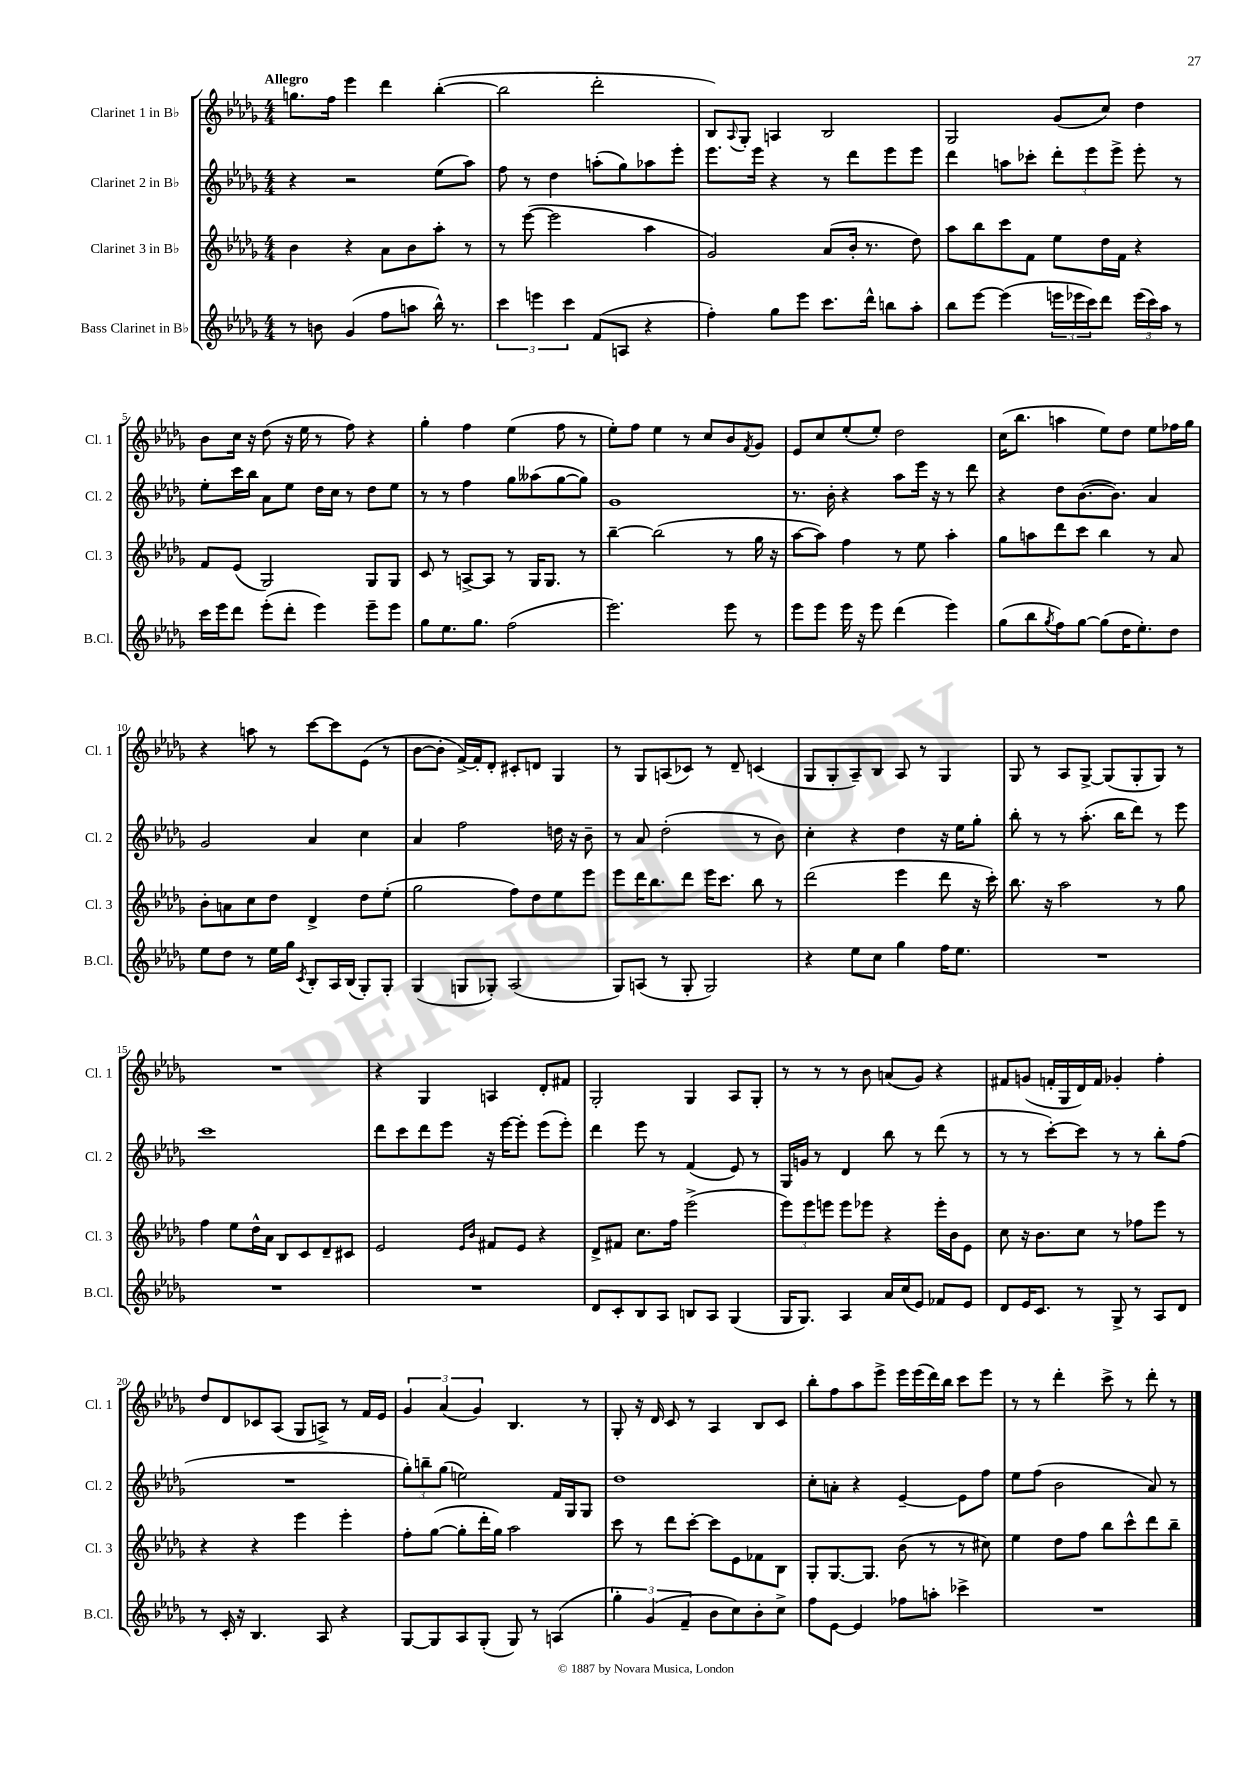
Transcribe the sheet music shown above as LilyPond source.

<<
\new StaffGroup <<
\new Staff = "s0" \with { instrumentName = "Clarinet 1 in Bb" shortInstrumentName = "Cl. 1" } {
    \clef treble \key des \major \numericTimeSignature \time 4/4 \tempo "Allegro"
    g''8. f''16 ees'''4 des'''4 bes''4~-.( |
    bes''2 des'''2-. |
    bes8) \appoggiatura { aes8 } ges8-. a4 bes2 |
    ges2 ges'8( c''8) des''4 |
    bes'8 c''16 r16 des''8( r16 ees''16 r8 f''8) r4 |
    ges''4-. f''4 ees''4( f''8 r8 |
    ees''8-.) f''8 ees''4 r8 c''8 bes'8 \acciaccatura { f'8 } ges'8 |
    ees'8 c''8 ees''8-.( ees''8-.) des''2 |
    c''16( bes''8. a''4 ees''8) des''8 ees''8 fes''16 ges''16 |
    r4 a''8 r8 c'''8~ c'''8 ees'8( r8 |
    bes'8~ bes'8-. f'16~->) f'16-. des'8-. cis'8-. d'8 ges4 |
    r8 ges8 a8( ces'8) r8 des'8-- c'4( |
    ges8 ges8-. aes8--) bes8 aes8 r8 ges4 |
    ges8 r8 aes8 ges8~-> ges8( ges8-. ges8) r8 |
    R1 |
    r4 ges4 a4 des'8-. fis'8 |
    ges2-. ges4 aes8 ges8-. |
    r8 r8 r8 bes'8 a'8( ges'8) r4 |
    fis'8 g'8( f'16-. ges16 des'16) f'16 ges'4-. f''4-. |
    des''8 des'8 ces'8 aes8( ges8 a8->) r8 f'16 ees'16 |
    \tuplet 3/2 { ges'4 aes'4( ges'4) } bes4. r8 |
    ges8-. r16 des'16 c'8 r8 aes4 bes8 c'8 |
    bes''8-. f''8 aes''8 ees'''8-> ees'''16 ees'''16( des'''16) bes''16 c'''8 ees'''8 |
    r8 r8 des'''4-. c'''8-> r8 des'''8-. r8 \bar "|." |
}
\new Staff = "s1" \with { instrumentName = "Clarinet 2 in Bb" shortInstrumentName = "Cl. 2" } {
    \clef treble \key des \major \numericTimeSignature \time 4/4
    r4 r2 ees''8( aes''8) |
    f''8 r8 des''4 a''8-.( ges''8) aes''8 ees'''8-. |
    ees'''8. ees'''16 r4 r8 des'''8 ees'''8 ees'''8 |
    des'''4 a''8 ces'''8-. \tuplet 3/2 { des'''8-. ees'''8 ees'''8-> } ees'''8-. r8 |
    ees''8-. c'''16 bes''16 aes'8 ees''8 des''16 c''16 r8 des''8 ees''8 |
    r8 r8 f''4 ges''8 aeses''8( ges''8~ ges''8) |
    ges'1 |
    r8. bes'16-. r4 aes''8 ees'''16 r16 r8 des'''8 |
    r4 des''8 bes'8.~( bes'8.) aes'4 |
    ges'2 aes'4 c''4 |
    aes'4 f''2 d''16 r16 bes'8-- |
    r8 aes'8 des''2-.( r8 bes'8) |
    c''4-. r4 des''4 r16 ees''16 ges''8-. |
    bes''8-. r8 r8 aes''8.-.( bes''16 des'''8) r8 ees'''8 |
    c'''1 |
    des'''8 c'''8 des'''8 ees'''8 r16 ees'''16~ ees'''8-. ees'''8( ees'''8-.) |
    des'''4 ees'''8 r8 f'4( ees'8) r8 |
    ges16 g'16 r8 des'4 bes''8 r8 des'''8( r8 |
    r8 r8 c'''8~-.) c'''8 r8 r8 bes''8-. f''8( |
    R1 |
    \tuplet 3/2 { ges''8-.) b''8-- ges''8( } e''2) f'16 ges16 ges8 |
    des''1 |
    c''8-. a'8-. r4 ees'4~-- ees'8 f''8 |
    ees''8 f''8( bes'2 aes'8) r8 \bar "|." |
}
\new Staff = "s2" \with { instrumentName = "Clarinet 3 in Bb" shortInstrumentName = "Cl. 3" } {
    \clef treble \key des \major \numericTimeSignature \time 4/4
    bes'4 r4 aes'8 bes'8 aes''8-. r8 |
    r8 ees'''8~( ees'''2 aes''4 |
    ges'2) aes'8( bes'16-. r8. des''8) |
    aes''8 bes''8 c'''8 f'8 ees''8 des''16 f'16 r4 |
    f'8 ees'8( ges2) ges8 ges8 |
    c'8 r8 a8~-> a8 r8 ges16 ges8. r8 |
    bes''4~-- bes''2( r8 ges''16 r16 |
    aes''8~ aes''8) f''4 r8 ees''8 aes''4-. |
    ges''8 a''8 des'''8 c'''8 bes''4 r8 aes'8 |
    bes'8-. a'8 c''8 des''8 des'4-> des''8 ees''8-.( |
    ges''2 f''8) des''8 ees''8 ees'''8 |
    ees'''8 des'''16 bes''8. des'''8 ees'''16 c'''8. bes''8 r8 |
    des'''2( ees'''4 des'''8 r16 c'''16-.) |
    bes''8. r16 aes''2 r8 ges''8 |
    f''4 ees''8 des''16-^ aes'16 bes8 c'8 des'8-- cis'8 |
    ees'2 \grace { ees'16 bes'16 } fis'8 ees'8 r4 |
    des'8-> fis'8 c''8. f''16 ees'''2->( |
    \tuplet 3/2 { ees'''8) ees'''8 e'''8 } e'''8 ees'''8 r4 ees'''16-. bes'16 ees'8 |
    c''8 r16 bes'8. c''8 r8 fes''8 ees'''8 r8 |
    r4 r4 ees'''4 ees'''4-. |
    f''8-. ges''8~( ges''8-. des'''16-. ges''16) aes''2 |
    c'''8 r8 des'''8 c'''8~-. c'''8 ees'8 fes'8 bes8 |
    ges8-. ges8.~ ges8. bes'8( r8 r8 cis''8) |
    ees''4 des''8 f''8 bes''8 c'''8-^ des'''8 bes''8-- \bar "|." |
}
\new Staff = "s3" \with { instrumentName = "Bass Clarinet in Bb" shortInstrumentName = "B.Cl." } {
    \clef treble \key des \major \numericTimeSignature \time 4/4
    r8 b'8 ges'4( f''8 a''8 bes''16-^) r8. |
    \tuplet 3/2 { c'''4 e'''4 c'''4 } f'8( a8 r4 |
    f''4-.) ges''8 ees'''8 c'''8. des'''16-^ b''8 aes''8-. |
    bes''8 ees'''8~ ees'''4( \tuplet 3/2 { e'''16 ees'''16 c'''16) } des'''8 \tuplet 3/2 { ees'''16( c'''16) aes''16 } r8 |
    c'''16 ees'''16 des'''8 ees'''8-.( des'''8-. ees'''4) ees'''8-- ees'''8 |
    ges''8 ees''8. ges''8. f''2( |
    ees'''2.) ees'''8 r8 |
    ees'''8 ees'''8 ees'''16 r16 ees'''8 des'''4( ees'''4) |
    ges''8( bes''8 \acciaccatura { ges''8 } f''8) ges''8~ ges''8( des''16 ees''8.-.) des''8 |
    ees''8 des''8 r8 ees''16 ges''16 \acciaccatura { c'8 } bes8-. aes16 bes16( ges8-.) ges8-. |
    ges4( g8 ges8-.) aes2( |
    ges8) a8( r8 ges8-. ges2) |
    r4 ees''8 c''8 ges''4 f''16 ees''8. |
    R1 |
    R1 |
    R1 |
    des'8 c'8-. bes8 aes8 b8 aes8 ges4( |
    ges16 ges8.) aes4 aes'16 c''16( ees'8) fes'8 ees'8 |
    des'8 ees'16 c'8. r8 ges8-> r8 aes8 des'8 |
    r8 c'16-. r16 bes4. aes8 r4 |
    ges8~ ges8 aes8 ges8-.( ges8) r8 a4( |
    \tuplet 3/2 { ges''4-.) ges'4( f'4-- } bes'8 c''8) bes'8-. c''8-> |
    f''8 ees'8~ ees'4 fes''8 a''8-. ces'''4-> |
    R1 \bar "|." |
}
>>
>>
